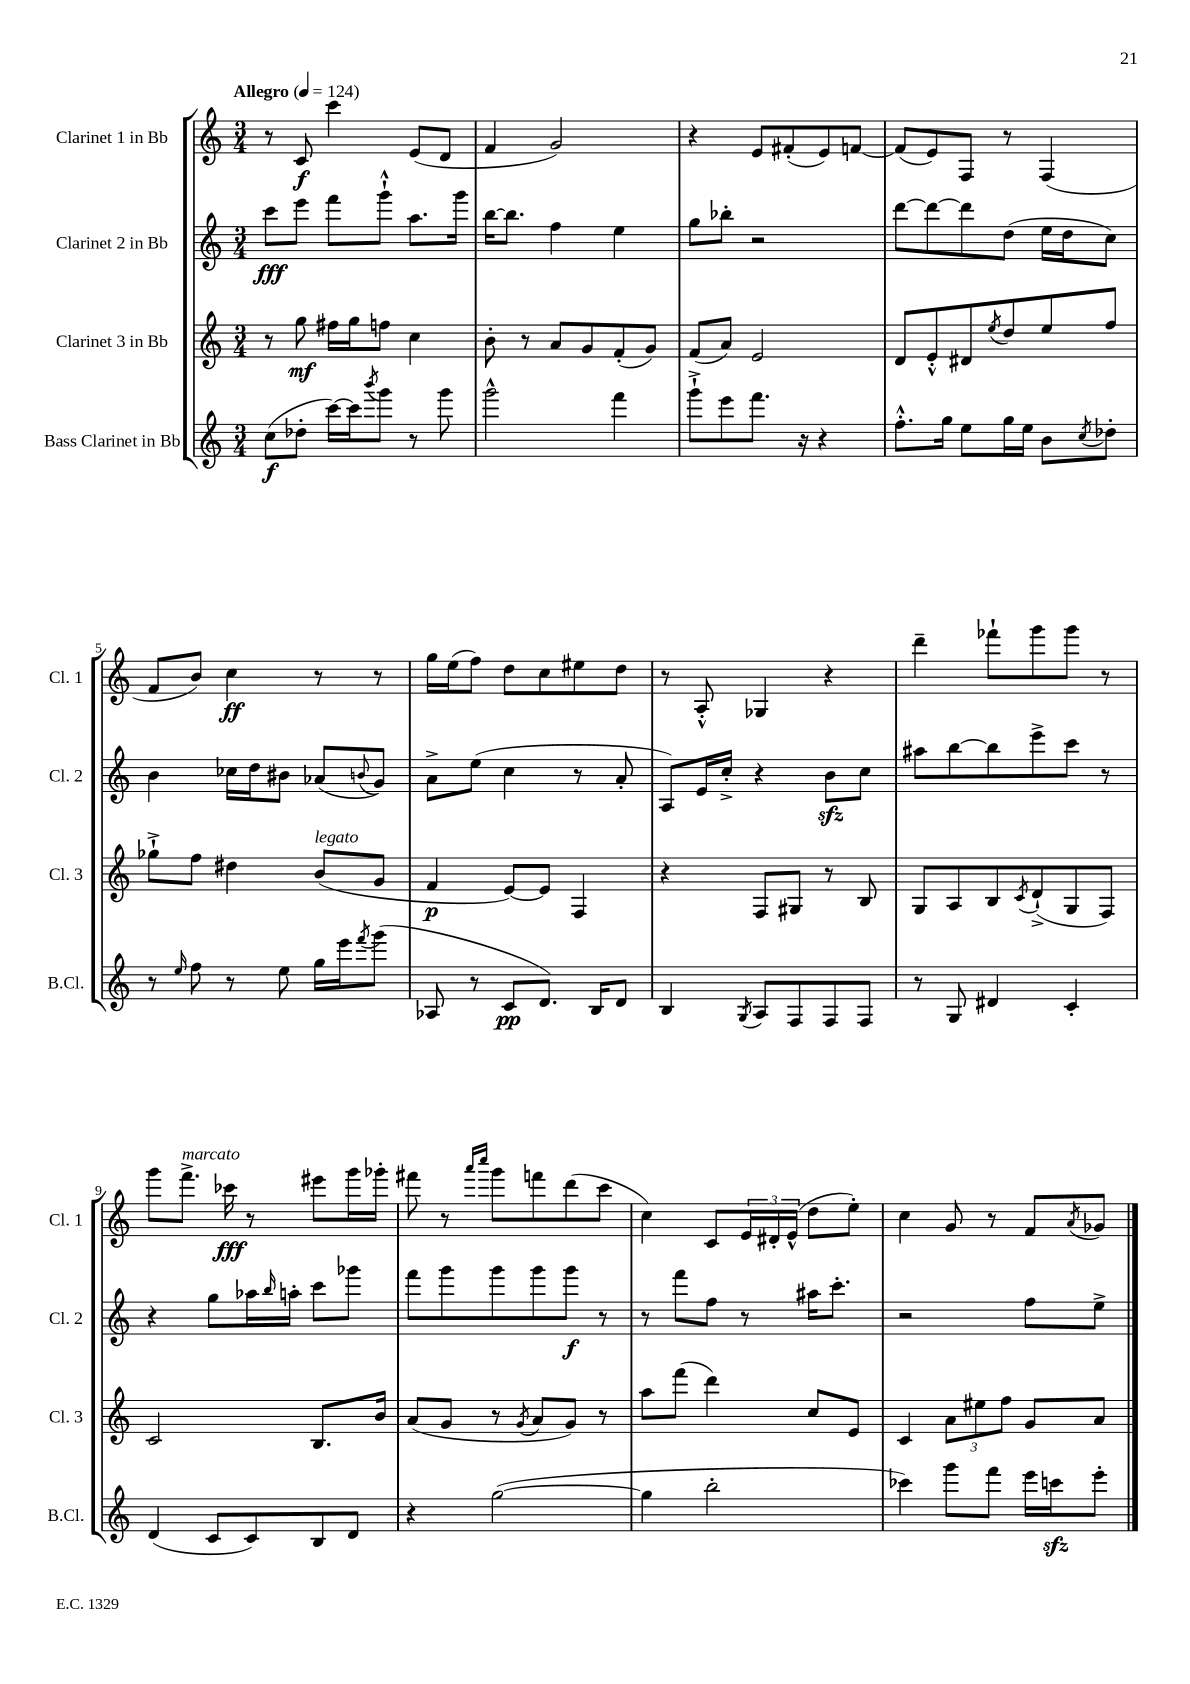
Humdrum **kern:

**kern	**dynam	**kern	**dynam	**kern	**dynam	**kern	**dynam
*part4	*part4	*part3	*part3	*part2	*part2	*part1	*part1
*staff4	*staff4	*staff3	*staff3	*staff2	*staff2	*staff1	*staff1
*I"Bass Clarinet in Bb	*	*I"Clarinet 3 in Bb	*	*I"Clarinet 2 in Bb	*	*I"Clarinet 1 in Bb	*
*I'B.Cl.	*	*I'Cl. 3	*	*I'Cl. 2	*	*I'Cl. 1	*
*clefG2	*	*clefG2	*	*clefG2	*	*clefG2	*
*k[]	*	*k[]	*	*k[]	*	*k[]	*
*M3/4	*	*M3/4	*	*M3/4	*	*M3/4	*
*MM124	*	*MM124	*	*MM124	*	*MM124	*
=1	=1	=1	=1	=1	=1	=1	=1
!	!	!	!	!	!	!LO:TX:a:B:t=Allegro	!
(8cc\L	f	8r	.	8ccc\L	fff	8r	.
8dd-X'\J	.	8gg\	mf	8eee\J	.	8c/	f
[16ccc\LL)	.	16ff#X\LL	.	8fff\L	.	4ccc\	.
16ccc\J]	.	16gg\J	.	.	.	.	.
8qbbb/	.	.	.	.	.	.	.
8ggg\J	.	8ffn\J	.	8ggg`^^\J	.	.	.
8r	.	4cc\	.	8.aa\L	.	(8e/L	.
8ggg\	.	.	.	.	.	8d/J	.
.	.	.	.	16ggg\Jk	.	.	.
=2	=2	=2	=2	=2	=2	=2	=2
2ggg^^\	.	8b'\	.	[16bb\KL	.	4f/	.
.	.	.	.	8.bb\J]	.	.	.
.	.	8r	.	.	.	.	.
.	.	8a/L	.	4ff\	.	2g/)	.
.	.	8g/	.	.	.	.	.
4fff\	.	(8f'/	.	4ee\	.	.	.
.	.	8g/J)	.	.	.	.	.
=3	=3	=3	=3	=3	=3	=3	=3
8ggg`^\L	.	(8f/L	.	8gg\L	.	4r	.
8eee\	.	8a/J)	.	8bb-X'\J	.	.	.
8.fff\J	.	2e/	.	2r	.	8e/L	.
.	.	.	.	.	.	(8f#X'/	.
16r	.	.	.	.	.	.	.
4r	.	.	.	.	.	8e/)	.
.	.	.	.	.	.	[8fn/J	.
=4	=4	=4	=4	=4	=4	=4	=4
8.ff'^^\L	.	8d/L	.	[8ddd\L	.	(8f/L]	.
.	.	8e'^^/	.	8ddd\_	.	8e/)	.
16gg\Jk	.	.	.	.	.	.	.
8ee\L	.	8d#X/	.	8ddd\]	.	8F/J	.
.	.	8qee/	.	.	.	.	.
16gg\L	.	8dd/	.	(8dd\J	.	8r	.
16ee\JJ	.	.	.	.	.	.	.
8b\L	.	8ee/	.	16ee\LL	.	(4F/	.
.	.	.	.	16dd\J	.	.	.
8qcc/	.	.	.	.	.	.	.
8dd-X'\J	.	8ff/J	.	8cc\J)	.	.	.
!!LO:LB:g=z
=5	=5	=5	=5	=5	=5	=5	=5
8r	.	8gg-X`^\L	.	4b\	.	8f/L	.
16qqee/	.	.	.	.	.	.	.
8ff\	.	8ff\J	.	.	.	8b/J)	.
8r	.	4dd#X\	.	16cc-X\LL	.	4cc\	ff
.	.	.	.	16dd\J	.	.	.
8ee\	.	.	.	8b#X\J	.	.	.
!	!	!LO:TX:a:i:t=legato	!	!	!	!	!
16gg\LL	.	(8b/L	.	(8a-X/L	.	8r	.
16eee\J	.	.	.	.	.	.	.
8qfff/	.	.	.	8qqbn/	.	.	.
(8ggg\J	.	8g/J	.	8g/J)	.	8r	.
=6	=6	=6	=6	=6	=6	=6	=6
8A-X/	.	4f/	p	8a^\L	.	16gg\LL	.
.	.	.	.	.	.	(16ee\J	.
8r	.	.	.	(8ee\J	.	8ff\J)	.
8c/L	pp	[8e/L)	.	4cc\	.	8dd\L	.
8.d/J)	.	8e/J]	.	.	.	8cc\	.
.	.	4F/	.	8r	.	8ee#X\	.
16B/KL	.	.	.	.	.	.	.
8d/J	.	.	.	8a'/	.	8dd\J	.
=7	=7	=7	=7	=7	=7	=7	=7
4B/	.	4r	.	8A/L)	.	8r	.
.	.	.	.	16e/L	.	8A'^^/	.
.	.	.	.	16cc'^/JJ	.	.	.
8qG/	.	.	.	.	.	.	.
8A/L	.	8F/L	.	4r	.	4G-X/	.
8F/	.	8G#X/J	.	.	.	.	.
8F/	.	8r	.	8bzz\L	.	4r	.
8F/J	.	8B/	.	8cc\J	.	.	.
=8	=8	=8	=8	=8	=8	=8	=8
8r	.	8G/L	.	8aa#X\L	.	4ddd~\	.
8G/	.	8A/	.	[8bb\	.	.	.
4d#X/	.	8B/	.	8bb\]	.	8fff-X`\L	.
.	.	8qc/	.	.	.	.	.
.	.	(8d`^/	.	8eee^\	.	8ggg\	.
4c'/	.	8G/	.	8ccc\J	.	8ggg\J	.
.	.	8F/J)	.	8r	.	8r	.
!!LO:LB:g=z
=9	=9	=9	=9	=9	=9	=9	=9
(4d/	.	2c/	.	4r	.	8ggg\L	.
!	!	!	!	!	!	!LO:TX:a:i:t=marcato	!
.	.	.	.	.	.	8.fff^\J	.
8c/L	.	.	.	8gg\L	.	.	.
.	.	.	.	.	.	16ccc-X\	fff
8c/)	.	.	.	16aa-X\L	.	8r	.
.	.	.	.	16qqbb/	.	.	.
.	.	.	.	16aan'\JJ	.	.	.
8B/	.	8.B/L	.	8ccc\L	.	8eee#X\L	.
8d/J	.	.	.	8ggg-X\J	.	16ggg\L	.
.	.	16b/Jk	.	.	.	16ggg-X'\JJ	.
=10	=10	=10	=10	=10	=10	=10	=10
4r	.	(8a/L	.	8fff\L	.	8fff#X\	.
.	.	8g/J	.	8ggg\	.	8r	.
.	.	.	.	.	.	16qqaaa/LL	.
.	.	.	.	.	.	16qqcccc/JJ	.
([2gg\	.	8r	.	8ggg\	.	8ggg\L	.
.	.	8qg/	.	.	.	.	.
.	.	8a/L	.	8ggg\	.	8fffn\	.
.	.	8g/J)	.	8ggg\J	f	(8ddd\	.
.	.	8r	.	8r	.	8ccc\J	.
=11	=11	=11	=11	=11	=11	=11	=11
4gg\]	.	8aa\L	.	8r	.	4cc\)	.
.	.	(8fff\J	.	8fff\L	.	.	.
2bb'\	.	4ddd\)	.	8ff\J	.	8c/L	.
.	.	.	.	8r	.	24e/L	.
.	.	.	.	.	.	24d#X'/	.
.	.	.	.	.	.	(24e^^/JJ	.
.	.	8cc/L	.	16aa#X\KL	.	8dd\L	.
.	.	.	.	8.ccc'\J	.	.	.
.	.	8e/J	.	.	.	8ee'\J)	.
=12	=12	=12	=12	=12	=12	=12	=12
4ccc-X\)	.	4c/	.	2r	.	4cc\	.
8ggg\L	.	12a\L	.	.	.	8g/	.
.	.	12ee#X\	.	.	.	.	.
8fff\J	.	.	.	.	.	8r	.
.	.	12ff\J	.	.	.	.	.
16eee\LL	.	8g/L	.	8ff\L	.	8f/L	.
16cccnzz\J	.	.	.	.	.	.	.
.	.	.	.	.	.	8qa/	.
8eee'\J	.	8a/J	.	8ee^\J	.	8g-X/J	.
==	==	==	==	==	==	==	==
*-	*-	*-	*-	*-	*-	*-	*-
